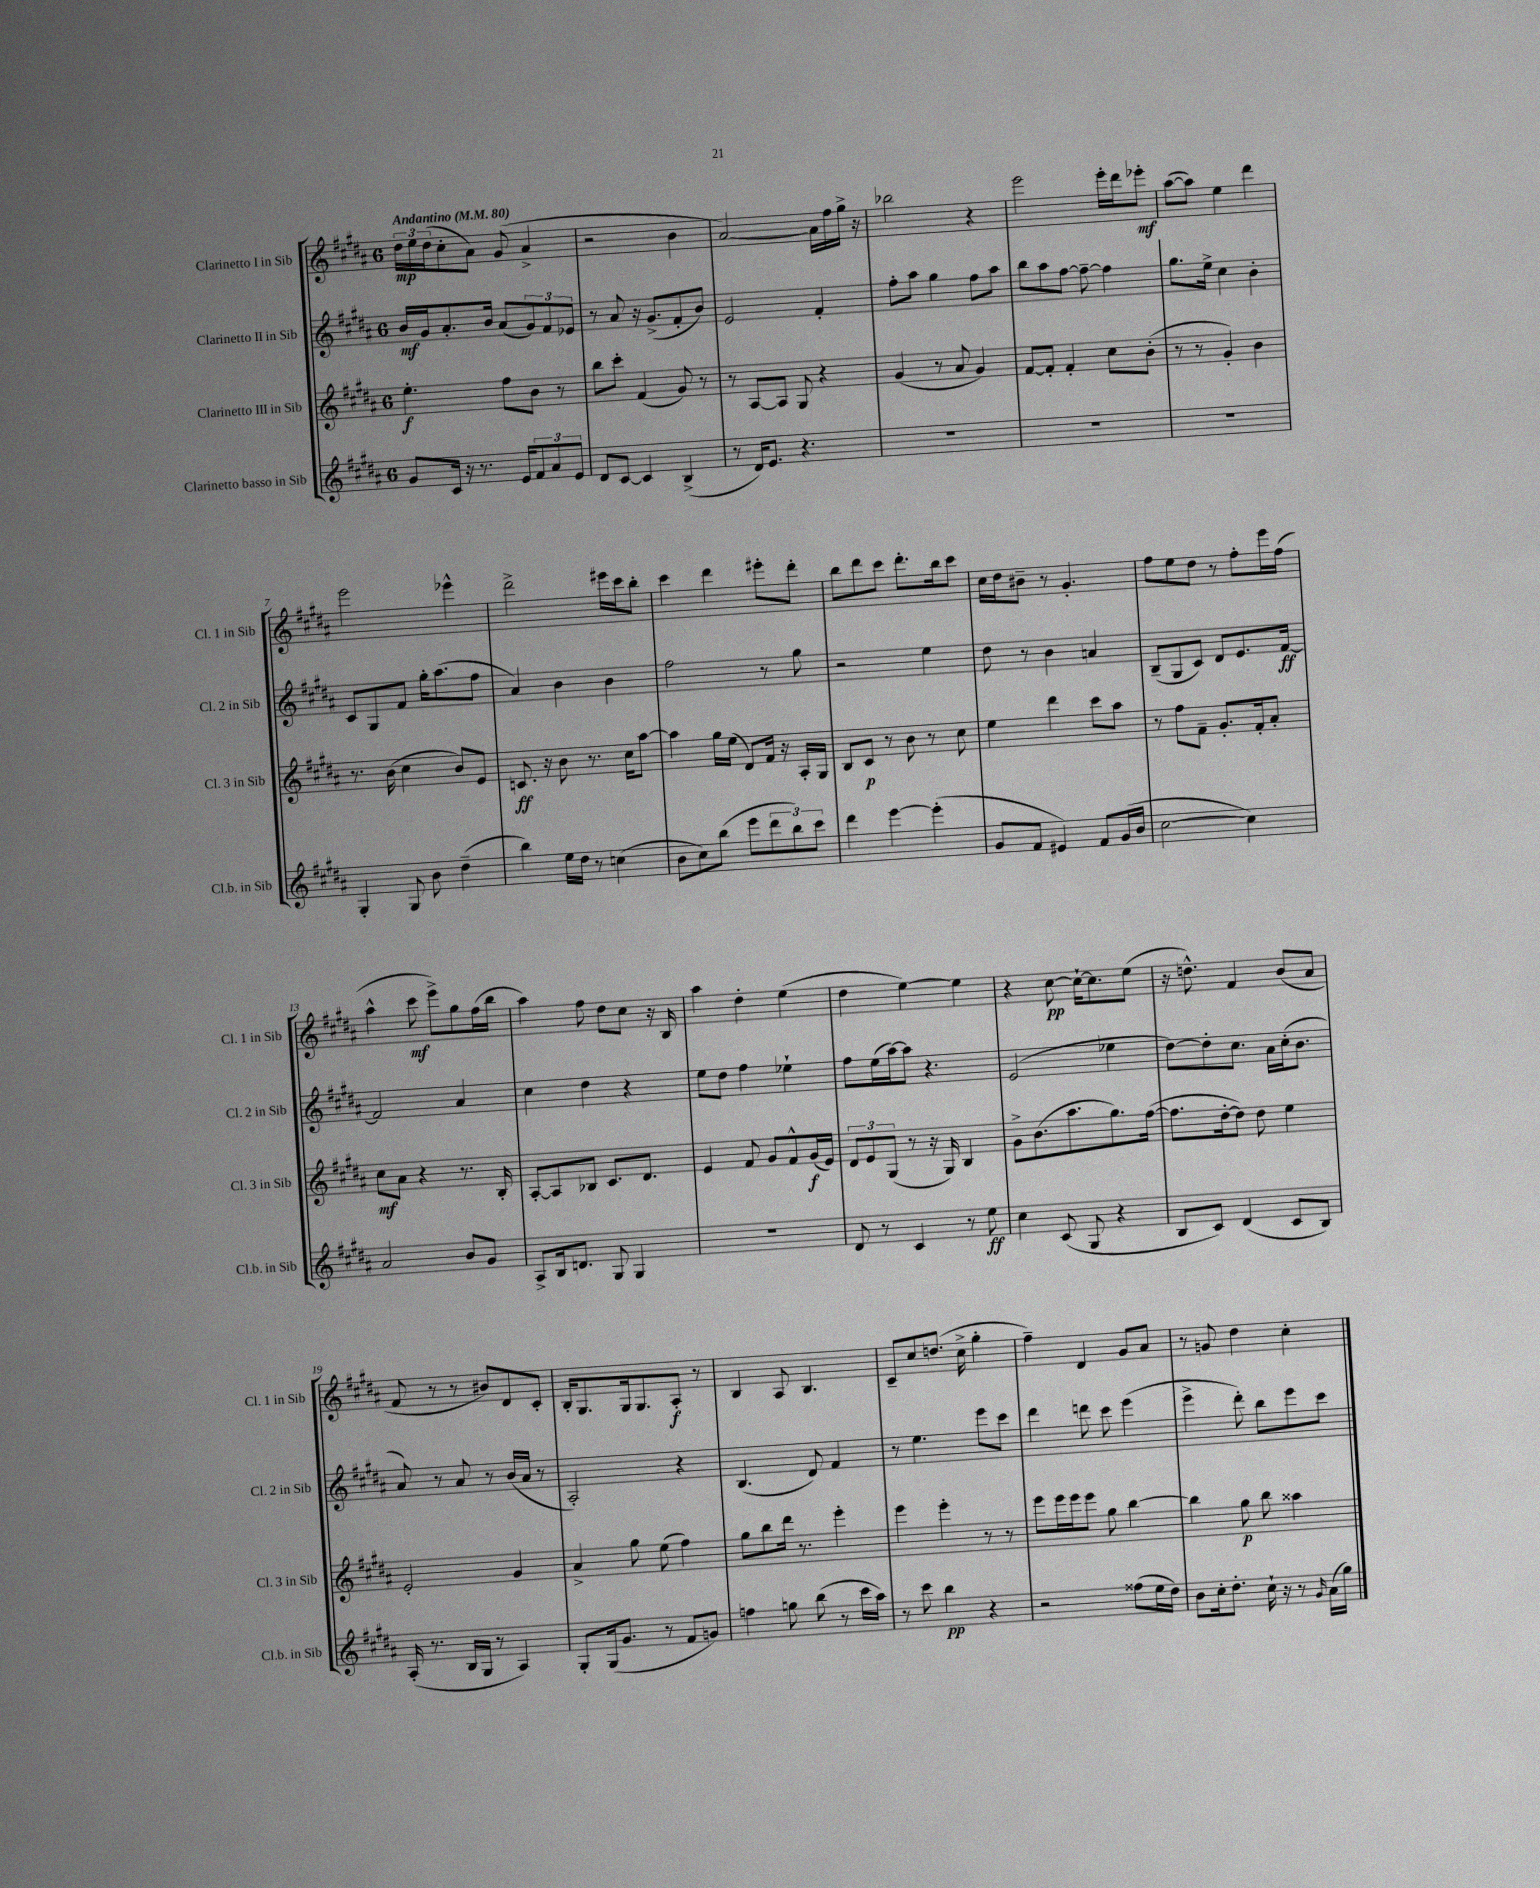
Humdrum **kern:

**kern	**dynam	**kern	**dynam	**kern	**dynam	**kern	**dynam
*part4	*part4	*part3	*part3	*part2	*part2	*part1	*part1
*staff4	*staff4	*staff3	*staff3	*staff2	*staff2	*staff1	*staff1
*I"Clarinetto basso in Sib	*	*I"Clarinetto III in Sib	*	*I"Clarinetto II in Sib	*	*I"Clarinetto I in Sib	*
*I'Cl.b. in Sib	*	*I'Cl. 3 in Sib	*	*I'Cl. 2 in Sib	*	*I'Cl. 1 in Sib	*
*clefG2	*	*clefG2	*	*clefG2	*	*clefG2	*
*k[f#c#g#d#a#]	*	*k[f#c#g#d#a#]	*	*k[f#c#g#d#a#]	*	*k[f#c#g#d#a#]	*
*M6/8	*	*M6/8	*	*M6/8	*	*M6/8	*
*MM80	*	*MM80	*	*MM80	*	*MM80	*
=1	=1	=1	=1	=1	=1	=1	=1
!	!	!	!	!	!	!LO:TX:a:B:t=Andantino	!
8g#/L	.	4.ee'\	f	16b/LL	mf	24dd#\LL	mp
.	.	.	.	.	.	24ee\	.
.	.	.	.	16g#/J	.	.	.
.	.	.	.	.	.	(24dd#\J	.
16c#/Jk	.	.	.	8.a#'/	.	8cc#'\	.
16r	.	.	.	.	.	.	.
8.r	.	.	.	.	.	8a#\J)	.
.	.	.	.	16b/Jk	.	.	.
.	.	8ff#\L	.	(8a#/L	.	(8g#/	.
16e/KL	.	.	.	.	.	.	.
12f#/	.	8b\J	.	12g#/)	.	4a#^/	.
12a#/	.	.	.	12f#/	.	.	.
.	.	8r	.	.	.	.	.
12e/J	.	.	.	12e-X/J	.	.	.
=2	=2	=2	=2	=2	=2	=2	=2
8d#/L	.	8bb\L	.	8r	.	2r	.
[8c#/J	.	8ccc#'\J	.	8a#/	.	.	.
4c#/]	.	(4f#/	.	16r	.	.	.
.	.	.	.	(8.g#^/L	.	.	.
(4B^/	.	8g#/)	.	8f#'/	.	4b\	.
.	.	8r	.	8b/J)	.	.	.
=3	=3	=3	=3	=3	=3	=3	=3
8r	.	8r	.	2e/	.	[2a#/)	.
16d#/KL)	.	[8A#/L	.	.	.	.	.
8.e/J	.	.	.	.	.	.	.
.	.	8A#/J]	.	.	.	.	.
4.r	.	8G#/	.	.	.	.	.
.	.	4r	.	4f#'/	.	16a#\LL]	.
.	.	.	.	.	.	16ff#\	.
.	.	.	.	.	.	16gg#^\JJ	.
.	.	.	.	.	.	16r	.
=4	=4	=4	=4	=4	=4	=4	=4
2.r	.	(4g#/	.	8ff#'\L	.	2bb-X\	.
.	.	.	.	8aa#\J	.	.	.
.	.	8r	.	4gg#\	.	.	.
.	.	8a#/	.	.	.	.	.
.	.	4g#/)	.	8ff#\L	.	4r	.
.	.	.	.	8aa#\J	.	.	.
=5	=5	=5	=5	=5	=5	=5	=5
2.r	.	[8f#/L	.	8bb\L	.	2eee\	.
.	.	8f#'/J]	.	8aa#\	.	.	.
.	.	4f#'/	.	[8ff#\J	.	.	.
.	.	.	.	8ff#~\_	.	.	.
.	.	8cc#\L	.	4ff#\]	.	16eee'\LL	.
.	.	.	.	.	.	16ddd#\J	.
.	.	(8b'\J	.	.	.	8eee-X'\J	mf
=6	=6	=6	=6	=6	=6	=6	=6
2.r	.	8r	.	8.gg#\L	.	([8aa#\L	.
.	.	8r	.	.	.	8aa#\J])	.
.	.	.	.	16ee^\Jk	.	.	.
.	.	4g#'/)	.	4cc#\	.	4ee\	.
.	.	4b\	.	4b'\	.	4ddd#\	.
!!LO:LB:g=z
=7	=7	=7	=7	=7	=7	=7	=7
4G#'/	.	8.r	.	8c#/L	.	2eee\	.
.	.	.	.	8G#/	.	.	.
.	.	(16b\	.	.	.	.	.
8G#/	.	4cc#\	.	8f#/J	.	.	.
8b\	.	.	.	16gg#'\KL	.	.	.
.	.	.	.	(8.aa#\	.	.	.
(4dd#~\	.	8b/L)	.	.	.	4eee-X^^\	.
.	.	8e/J	.	8ff#\J	.	.	.
=8	=8	=8	=8	=8	=8	=8	=8
4bb\)	.	8.cn/	ff	4a#/)	.	2ddd#^\	.
.	.	16r	.	.	.	.	.
16ee\LL	.	8b\	.	4b\	.	.	.
16dd#\JJ	.	.	.	.	.	.	.
8r	.	8.r	.	.	.	.	.
(4ccn\	.	.	.	4b\	.	16eee#X\LL	.
.	.	16cc#\KL	.	.	.	16ccc#\J	.
.	.	[8aa#\J	.	.	.	8bb'\J	.
=9	=9	=9	=9	=9	=9	=9	=9
8b\L	.	4aa#\]	.	2ff#\	.	4ccc#\	.
8cc#\)	.	.	.	.	.	.	.
(8bb\J	.	16gg#\LL	.	.	.	4ddd#\	.
.	.	(16ee\JJ	.	.	.	.	.
8eee\L	.	8d#/L)	.	.	.	.	.
12ddd#\	.	16f#/Jk	.	8r	.	8eee#X'\L	.
.	.	16r	.	.	.	.	.
12bb\)	.	.	.	.	.	.	.
.	.	16A#'/LL	.	8gg#\	.	8ddd#'\J	.
12ccc#\J	.	.	.	.	.	.	.
.	.	16G#/JJ	.	.	.	.	.
=10	=10	=10	=10	=10	=10	=10	=10
4ddd#\	.	8B/L	.	2r	.	8bb\L	.
.	.	8c#/J	p	.	.	8ddd#\	.
[4eee\	.	8r	.	.	.	8ccc#\J	.
.	.	8b\	.	.	.	8.ddd#'\L	.
(4eee'\]	.	8r	.	4ee\	.	.	.
.	.	.	.	.	.	16bb\k	.
.	.	8cc#\	.	.	.	8ccc#\J	.
=11	=11	=11	=11	=11	=11	=11	=11
8g#/L	.	4ee\	.	8dd#\	.	16cc#\LL	.
.	.	.	.	.	.	16dd#\J	.
8f#/J	.	.	.	8r	.	8b#X~\J	.
4e#X/)	.	4ddd#\	.	4b\	.	8r	.
.	.	.	.	.	.	4.g#'/	.
8f#/L	.	8ccc#\L	.	4an/	.	.	.
(16g#/L	.	8aa#\J	.	.	.	.	.
16b/JJ	.	.	.	.	.	.	.
=12	=12	=12	=12	=12	=12	=12	=12
[2cc#\	.	8r	.	(8B~/L	.	8ff#\L	.
.	.	8ff#\L	.	8G#/	.	8ee\	.
.	.	8f#~\J	.	8c#/J)	.	8dd#\J	.
.	.	8.g#'/L	.	8d#/L	.	8r	.
4cc#\])	.	.	.	8.e/	.	8ff#'\L	.
.	.	16f#'/k	.	.	.	.	.
.	.	8a#'/J	.	.	.	16eee\L	.
.	.	.	.	[16f#/Jk	ff	(16ff#\JJ	.
!!LO:LB:g=z
=13	=13	=13	=13	=13	=13	=13	=13
2a#/	.	8cc#\L	mf	2f#/]	.	4aa#^^\	.
.	.	8a#\J	.	.	.	.	.
.	.	4r	.	.	.	8ccc#\	mf
.	.	.	.	.	.	8eee^\L)	.
8b/L	.	8.r	.	4a#/	.	8gg#\	.
8g#/J	.	.	.	.	.	(16ff#\L	.
.	.	16B'/	.	.	.	16bb\JJ	.
=14	=14	=14	=14	=14	=14	=14	=14
8A#^/L	.	[8A#'/L	.	4cc#\	.	4aa#\)	.
16B/k	.	8A#/]	.	.	.	.	.
8.dn/J	.	.	.	.	.	.	.
.	.	8B-X/J	.	4dd#\	.	8ff#\	.
8G#/	.	8.c#/L	.	.	.	8dd#\L	.
4G#/	.	.	.	4r	.	8cc#\J	.
.	.	8.d#/J	.	.	.	.	.
.	.	.	.	.	.	16r	.
.	.	.	.	.	.	16B/	.
=15	=15	=15	=15	=15	=15	=15	=15
2.r	.	4e/	.	8ee\L	.	4aa#\	.
.	.	.	.	8dd#\J	.	.	.
.	.	8f#/	.	4ff#\	.	4dd#'\	.
.	.	8g#/L	.	.	.	.	.
.	.	8f#^^/	.	4ee-X`\	.	(4ee\	.
.	.	(16g#/L	f	.	.	.	.
.	.	16e/JJ)	.	.	.	.	.
=16	=16	=16	=16	=16	=16	=16	=16
8d#/	.	12d#/L	.	8ff#\L	.	4dd#\	.
.	.	12e/	.	.	.	.	.
8r	.	.	.	(16ee\L	.	.	.
.	.	(12G#/J	.	.	.	.	.
.	.	.	.	[16aa#\J)	.	.	.
4c#/	.	8r	.	8aa#\J]	.	[4ee\)	.
.	.	16r	.	4.r	.	.	.
.	.	16G#/)	.	.	.	.	.
8r	.	4B/	.	.	.	4ee\]	.
8ee\	ff	.	.	.	.	.	.
=17	=17	=17	=17	=17	=17	=17	=17
4cc#\	.	8g#^\L	.	(2e/	.	4r	.
.	.	(8.b\	.	.	.	.	.
(8c#/	.	.	.	.	.	[8cc#\	pp
.	.	8.aa#\	.	.	.	.	.
8G#/	.	.	.	.	.	16cc#`\KL_	.
.	.	.	.	.	.	8.cc#\]	.
4r	.	8.gg#\)	.	4ee-X\	.	.	.
.	.	.	.	.	.	(8ee\J	.
.	.	([16ff#\Jk	.	.	.	.	.
=18	=18	=18	=18	=18	=18	=18	=18
8B/L	.	8.ff#\L]	.	[8dd#\L)	.	16r	.
.	.	.	.	.	.	8.ddn^^\)	.
8c#/J)	.	.	.	8dd#'\]	.	.	.
.	.	[16dd#'\k	.	.	.	.	.
(4d#/	.	8dd#\J])	.	8.cc#\J	.	4f#/	.
.	.	8dd#\	.	.	.	.	.
.	.	.	.	16a#\LL	.	.	.
8c#/L	.	4ee\	.	(16cc#'\J	.	(8b/L	.
.	.	.	.	8.b\J	.	.	.
8B/J)	.	.	.	.	.	8a#/J	.
!!LO:LB:g=z
=19	=19	=19	=19	=19	=19	=19	=19
(16A#'/	.	2e'/	.	8a#/)	.	8f#/	.
8.r	.	.	.	.	.	.	.
.	.	.	.	8r	.	8r	.
16B/LL	.	.	.	8a#/	.	8r	.
16G#/JJ	.	.	.	.	.	.	.
8r	.	.	.	8r	.	8b#X/L)	.
4A#/)	.	4g#/	.	(16b/LL	.	8d#/	.
.	.	.	.	16a#/JJ	.	.	.
.	.	.	.	8r	.	8c#'/J	.
=20	=20	=20	=20	=20	=20	=20	=20
8G#'/L	.	4a#^/	.	2A#'/)	.	16B'/KL	.
.	.	.	.	.	.	8.G#/	.
(16G#/k	.	.	.	.	.	.	.
8.g#/J	.	.	.	.	.	.	.
.	.	8gg#\	.	.	.	16G#/k	.
.	.	.	.	.	.	8.G#/	.
8r	.	(8ee\	.	.	.	.	.
8f#/L	.	4ff#\)	.	4r	.	8A#'/J	f
8gn/J)	.	.	.	.	.	8r	.
=21	=21	=21	=21	=21	=21	=21	=21
4ffn\	.	8gg#\L	.	(4.B/	.	4B/	.
.	.	8bb\	.	.	.	.	.
8ggn\	.	16ddd#\Jk	.	.	.	8A#/	.
.	.	8.r	.	.	.	.	.
(8bb\	.	.	.	8d#/)	.	4.B/	.
8r	.	4eee'\	.	4f#/	.	.	.
16ccc#\LL	.	.	.	.	.	.	.
16aa#\JJ)	.	.	.	.	.	.	.
=22	=22	=22	=22	=22	=22	=22	=22
8r	.	4eee\	.	8r	.	8c#~/L	.
8ccc#\	.	.	.	4.ee\	.	8cc#/	.
4bb\	pp	4eee'\	.	.	.	(8.ddn/J	.
.	.	.	.	.	.	16cc#^\	.
4r	.	8r	.	8eee\L	.	4gg#'\	.
.	.	8r	.	8ccc#\J	.	.	.
=23	=23	=23	=23	=23	=23	=23	=23
2r	.	8eee\L	.	4ddd#\	.	4ff#~\)	.
.	.	16eee\L	.	.	.	.	.
.	.	16eee\J	.	.	.	.	.
.	.	8eee\J	.	8dddn\	.	4d#/	.
.	.	8gg#\	.	8ccc#\	.	.	.
(8ff##X\L	.	[4bb\	.	(4eee\	.	8g#/L	.
16ee\L	.	.	.	.	.	8a#/J	.
16dd#\JJ)	.	.	.	.	.	.	.
=24	=24	=24	=24	=24	=24	=24	=24
8b\L	.	4bb\]	.	4eee^\	.	8r	.
16cc#'\k	.	.	.	.	.	8gn/	.
8.dd#'\J	.	.	.	.	.	.	.
.	.	8gg#\	p	8ddd#'\)	.	4dd#\	.
16cc#`\	.	8bb\	.	8bb\L	.	.	.
16r	.	.	.	.	.	.	.
8r	.	4aa##X\	.	8eee\	.	4cc#'\	.
16qqg#/	.	.	.	.	.	.	.
(16a#\LL	.	.	.	8ccc#\J	.	.	.
16gg#\JJ)	.	.	.	.	.	.	.
==	==	==	==	==	==	==	==
*-	*-	*-	*-	*-	*-	*-	*-
